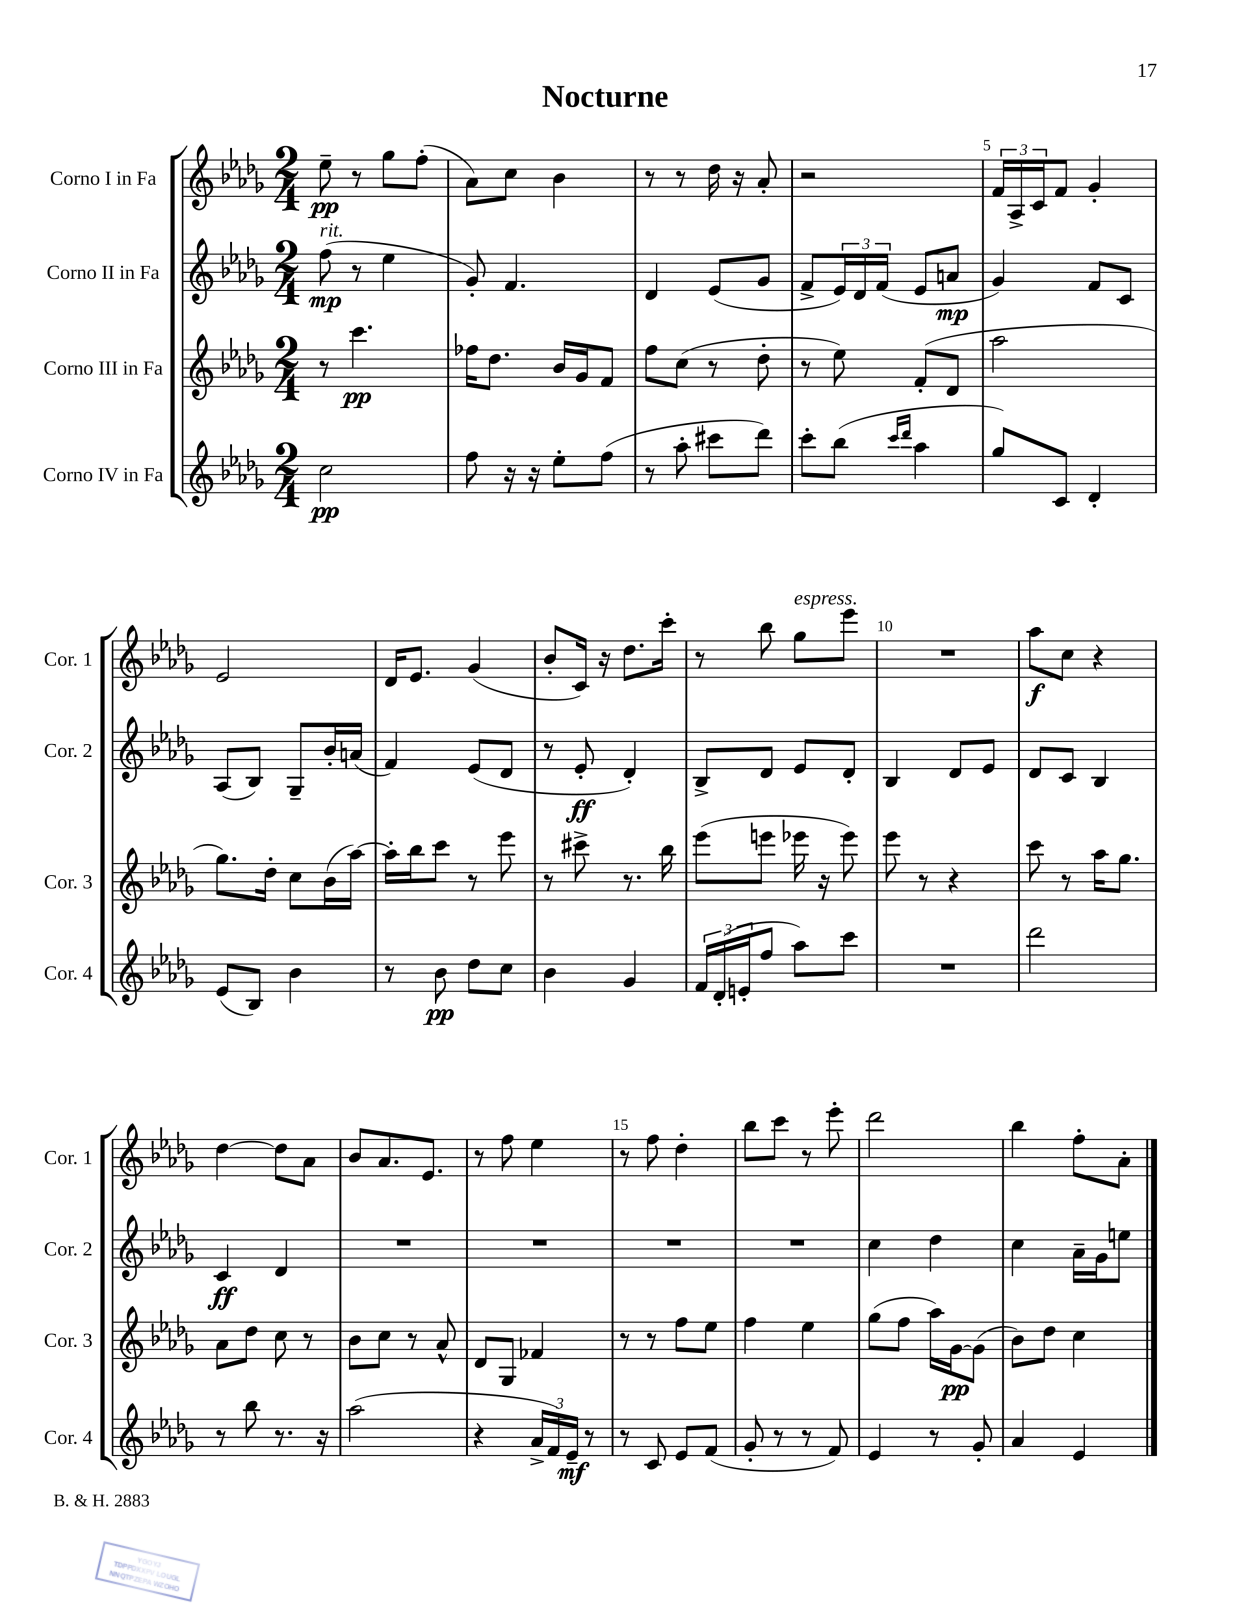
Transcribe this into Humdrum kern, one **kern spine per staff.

**kern	**dynam	**kern	**dynam	**kern	**dynam	**kern	**dynam
*part4	*part4	*part3	*part3	*part2	*part2	*part1	*part1
*staff4	*staff4	*staff3	*staff3	*staff2	*staff2	*staff1	*staff1
*I"Corno IV in Fa	*	*I"Corno III in Fa	*	*I"Corno II in Fa	*	*I"Corno I in Fa	*
*I'Cor. 4	*	*I'Cor. 3	*	*I'Cor. 2	*	*I'Cor. 1	*
*clefG2	*	*clefG2	*	*clefG2	*	*clefG2	*
*k[b-e-a-d-g-]	*	*k[b-e-a-d-g-]	*	*k[b-e-a-d-g-]	*	*k[b-e-a-d-g-]	*
*M2/4	*	*M2/4	*	*M2/4	*	*M2/4	*
=1	=1	=1	=1	=1	=1	=1	=1
!	!	!	!	!LO:TX:a:i:t=rit.	!	!	!
2cc\	pp	8r	.	(8ff\	mp	8ee-~\	pp
.	.	4.ccc\	pp	8r	.	8r	.
.	.	.	.	4ee-\	.	8gg-\L	.
.	.	.	.	.	.	(8ff'\J	.
=2	=2	=2	=2	=2	=2	=2	=2
8ff\	.	16ff-X\KL	.	8g-'/)	.	8a-\L)	.
.	.	8.dd-\J	.	.	.	.	.
16r	.	.	.	4.f/	.	8cc\J	.
16r	.	.	.	.	.	.	.
8ee-'\L	.	16b-/LL	.	.	.	4b-\	.
.	.	16g-/J	.	.	.	.	.
(8ff\J	.	8f/J	.	.	.	.	.
=3	=3	=3	=3	=3	=3	=3	=3
8r	.	8ff\L	.	4d-/	.	8r	.
8aa-'\	.	(8cc\J	.	.	.	8r	.
8ccc#X\L	.	8r	.	(8e-/L	.	16dd-\	.
.	.	.	.	.	.	16r	.
8ddd-\J)	.	8dd-'\	.	8g-/J	.	8a-'/	.
=4	=4	=4	=4	=4	=4	=4	=4
8ccc'\L	.	8r	.	8f^/L	.	2r	.
(8bb-\J	.	8ee-\)	.	24e-/L)	.	.	.
.	.	.	.	24d-/	.	.	.
.	.	.	.	(24f/JJ	.	.	.
16qqccc/LL	.	.	.	.	.	.	.
16qqddd-/JJ	.	.	.	.	.	.	.
4aa-\	.	(8f'/L	.	8e-/L	.	.	.
.	.	8d-/J	.	8an/J	mp	.	.
=5	=5	=5	=5	=5	=5	=5	=5
8gg-/L)	.	2aa-\	.	4g-/)	.	24f/LL	.
.	.	.	.	.	.	24A-^/	.
.	.	.	.	.	.	24c/J	.
8c/J	.	.	.	.	.	8f/J	.
4d-'/	.	.	.	8f/L	.	4g-'/	.
.	.	.	.	8c/J	.	.	.
!!LO:LB:g=z
=6	=6	=6	=6	=6	=6	=6	=6
(8e-/L	.	8.gg-\L)	.	(8A-/L	.	2e-/	.
8B-/J)	.	.	.	8B-/J)	.	.	.
.	.	16dd-'\Jk	.	.	.	.	.
4b-\	.	8cc\L	.	8G-~/L	.	.	.
.	.	(16b-\L	.	16b-'/L	.	.	.
.	.	[16aa-\JJ)	.	(16an/JJ	.	.	.
=7	=7	=7	=7	=7	=7	=7	=7
8r	.	16aa-'\LL]	.	4f/)	.	16d-/KL	.
.	.	16bb-\J	.	.	.	8.e-/J	.
8b-\	pp	8ccc\J	.	.	.	.	.
8dd-\L	.	8r	.	(8e-/L	.	(4g-/	.
8cc\J	.	8eee-\	.	8d-/J	.	.	.
=8	=8	=8	=8	=8	=8	=8	=8
4b-\	.	8r	.	8r	.	8b-'/L	.
.	.	8ccc#X^\	.	8e-'/	ff	16c/Jk)	.
.	.	.	.	.	.	16r	.
4g-/	.	8.r	.	4d-'/)	.	8.dd-\L	.
.	.	16bb-\	.	.	.	16ccc'\Jk	.
=9	=9	=9	=9	=9	=9	=9	=9
24f/LL	.	(8eee-\L	.	8B-^/L	.	8r	.
(24d-'/	.	.	.	.	.	.	.
24en'/J	.	.	.	.	.	.	.
8ff/J	.	8eeen\J	.	8d-/J	.	8bb-\	.
!	!	!	!	!	!	!LO:TX:a:i:t=espress.	!
8aa-\L)	.	16eee-X\	.	8e-/L	.	8gg-\L	.
.	.	16r	.	.	.	.	.
8ccc\J	.	8eee-\)	.	8d-'/J	.	8eee-\J	.
=10	=10	=10	=10	=10	=10	=10	=10
2r	.	8eee-\	.	4B-/	.	2r	.
.	.	8r	.	.	.	.	.
.	.	4r	.	8d-/L	.	.	.
.	.	.	.	8e-/J	.	.	.
=11	=11	=11	=11	=11	=11	=11	=11
2ddd-\	.	8ccc\	.	8d-/L	.	8aa-\L	f
.	.	8r	.	8c/J	.	8cc\J	.
.	.	16aa-\KL	.	4B-/	.	4r	.
.	.	8.gg-\J	.	.	.	.	.
!!LO:LB:g=z
=12	=12	=12	=12	=12	=12	=12	=12
8r	.	8a-\L	.	4c/	ff	[4dd-\	.
8bb-\	.	8dd-\J	.	.	.	.	.
8.r	.	8cc\	.	4d-/	.	8dd-\L]	.
.	.	8r	.	.	.	8a-\J	.
16r	.	.	.	.	.	.	.
=13	=13	=13	=13	=13	=13	=13	=13
(2aa-\	.	8b-\L	.	2r	.	8b-/L	.
.	.	8cc\J	.	.	.	8.a-/	.
.	.	8r	.	.	.	.	.
.	.	.	.	.	.	8.e-/J	.
.	.	8a-^^/	.	.	.	.	.
=14	=14	=14	=14	=14	=14	=14	=14
4r	.	8d-/L	.	2r	.	8r	.
.	.	8G-/J	.	.	.	8ff\	.
24a-^/LL	.	4f-X/	.	.	.	4ee-\	.
24f/)	.	.	.	.	.	.	.
24e-~/JJ	mf	.	.	.	.	.	.
8r	.	.	.	.	.	.	.
=15	=15	=15	=15	=15	=15	=15	=15
8r	.	8r	.	2r	.	8r	.
8c/	.	8r	.	.	.	8ff\	.
8e-/L	.	8ff\L	.	.	.	4dd-'\	.
(8f/J	.	8ee-\J	.	.	.	.	.
=16	=16	=16	=16	=16	=16	=16	=16
8g-'/	.	4ff\	.	2r	.	8bb-\L	.
8r	.	.	.	.	.	8ccc\J	.
8r	.	4ee-\	.	.	.	8r	.
8f/)	.	.	.	.	.	8eee-'\	.
=17	=17	=17	=17	=17	=17	=17	=17
4e-/	.	(8gg-\L	.	4cc\	.	2ddd-\	.
.	.	8ff\J	.	.	.	.	.
8r	.	16aa-\LL)	.	4dd-\	.	.	.
.	.	[16g-\J	pp	.	.	.	.
8g-'/	.	(8g-\J]	.	.	.	.	.
=18	=18	=18	=18	=18	=18	=18	=18
4a-/	.	8b-\L)	.	4cc\	.	4bb-\	.
.	.	8dd-\J	.	.	.	.	.
4e-/	.	4cc\	.	16a-~\LL	.	8ff'\L	.
.	.	.	.	16g-\J	.	.	.
.	.	.	.	8een\J	.	8a-'\J	.
==	==	==	==	==	==	==	==
*-	*-	*-	*-	*-	*-	*-	*-
